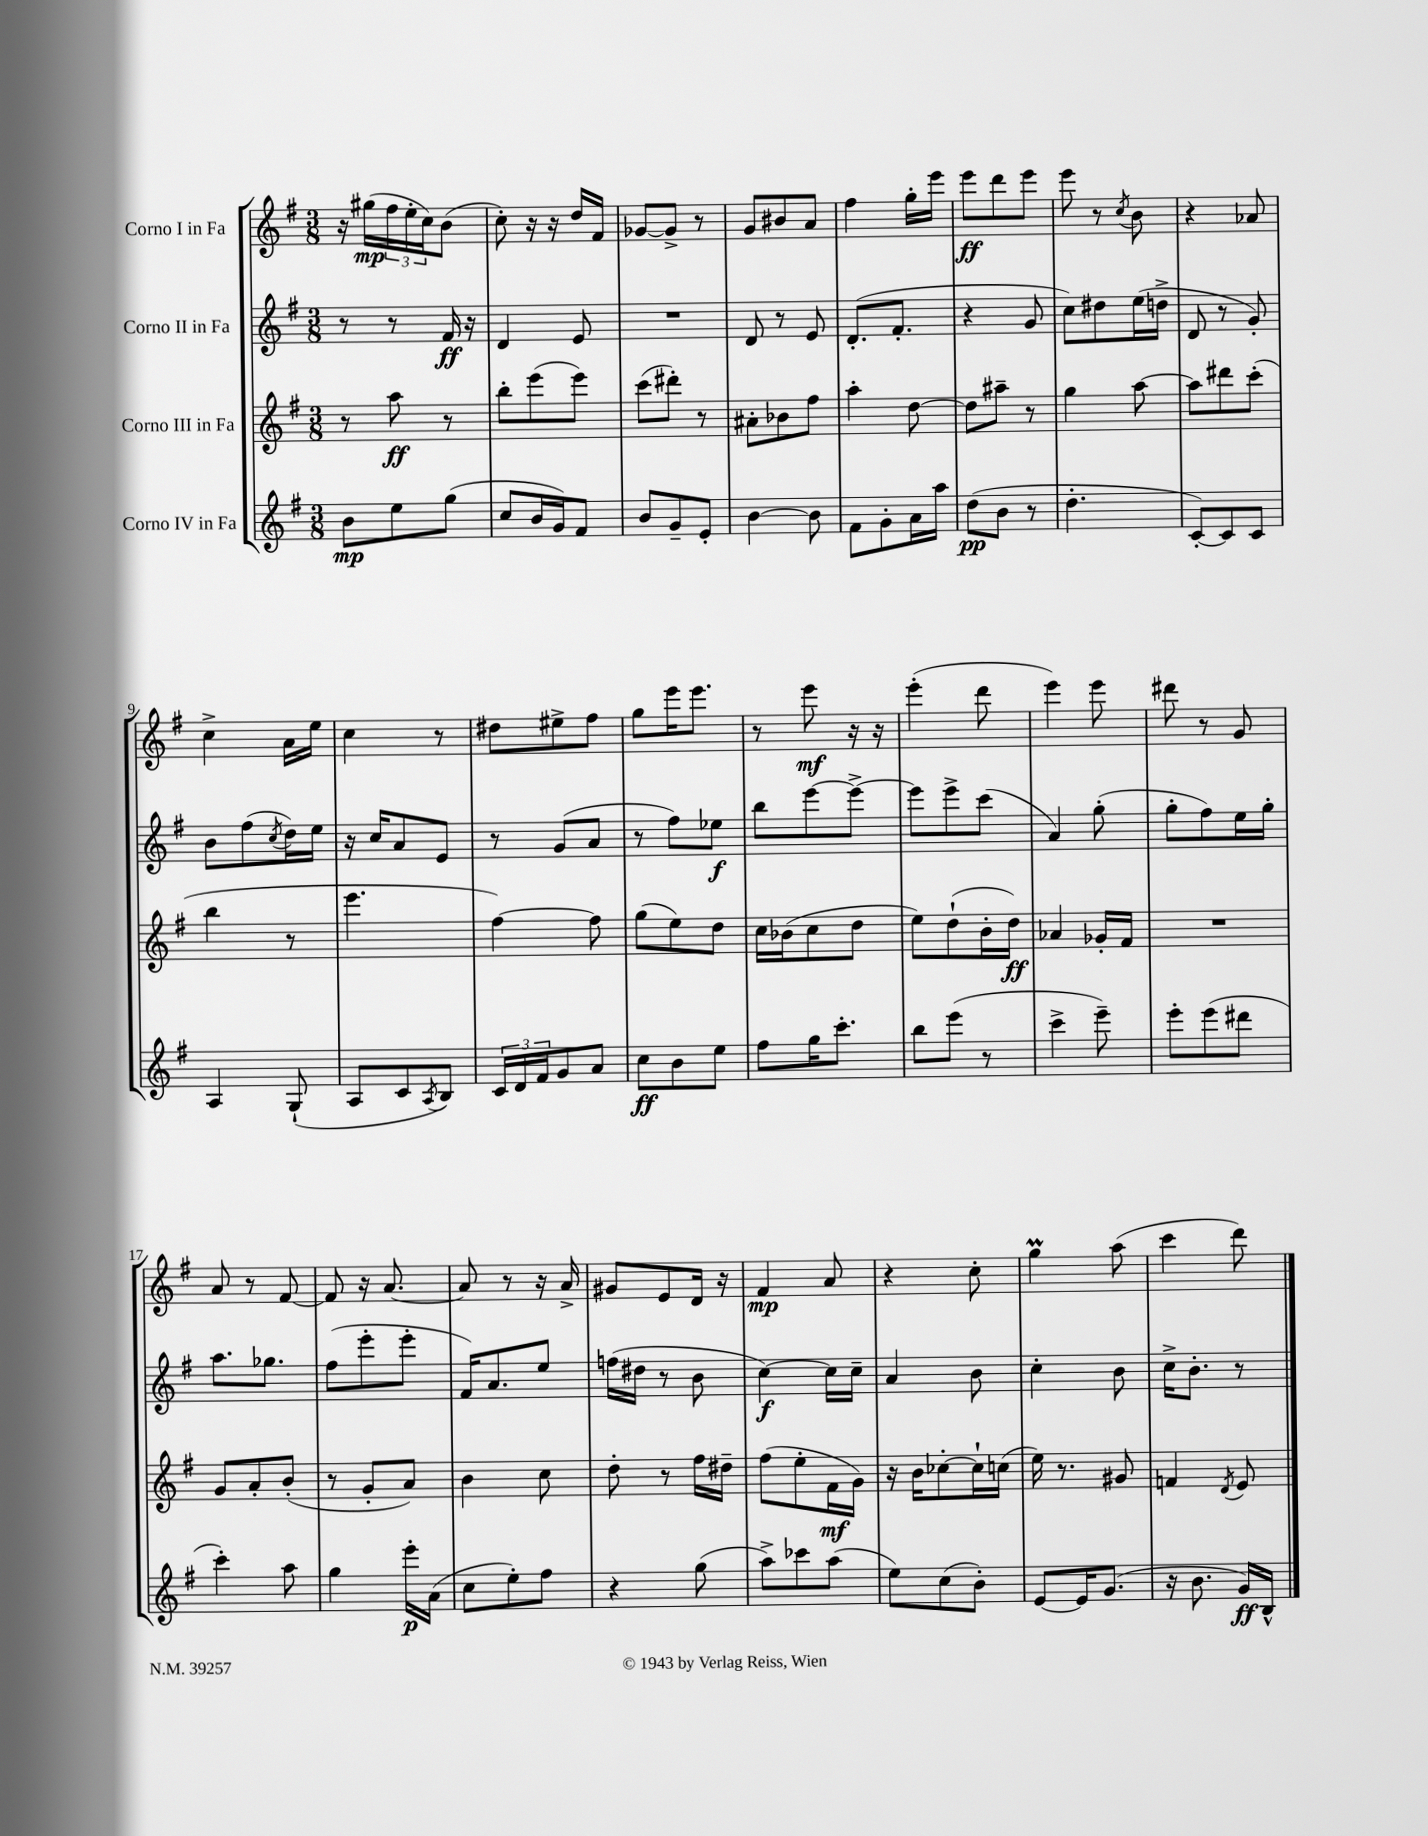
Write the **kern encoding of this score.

**kern	**kern	**kern	**kern
*staff4	*staff3	*staff2	*staff1
*clefG2	*clefG2	*clefG2	*clefG2
*k[f#]	*k[f#]	*k[f#]	*k[f#]
*M3/8	*M3/8	*M3/8	*M3/8
8b	8r	8r	16r
.	.	.	(16gg#
8ee	8aa	8r	24ff#
.	.	.	24ee'
.	.	.	24cc)
(8gg	8r	16f#	(8b
.	.	16r	.
=	=	=	=
8cc	8bb'	4d	8cc')
16b	(8eee	.	16r
16g)	.	.	16r
8f#	8eee)	8e	16dd
.	.	.	16f#
=	=	=	=
8b	(8ccc	4.r	[8g-
8g~	8ddd#')	.	8g-^]
8e'	8r	.	8r
=	=	=	=
[4b	8a#'	8d	8g
.	8b-	8r	8b#
8b]	8ff#	8e	8a
=	=	=	=
8f#	4aa'	(8.d'	4ff#
8g'	.	.	.
.	.	8.f#'	.
16a	[8dd	.	16gg'
16aa	.	.	16eee
=	=	=	=
(8dd	8dd]	4r	8eee
8b	8aa#~	.	8ddd
8r	8r	8g	8eee
=	=	=	=
4.dd'	4gg	8cc)	8eee
.	.	8dd#	8r
.	.	.	8qcc
.	[8aa	(16ee	8b
.	.	16dd^	.
=	=	=	=
[8c')	8aa]	8d	4r
8c]	8ddd#	8r	.
8c	(8ccc'	8g')	8a-
=	=	=	=
4A	4bb	8b	4cc^
.	.	(8ff#	.
.	.	8qcc	.
(8G`	8r	16dd)	16a
.	.	16ee	16ee
=	=	=	=
8A	4.eee	16r	4cc
.	.	16cc	.
8c	.	8a	.
8qA	.	.	.
8B)	.	8e	8r
=	=	=	=
24c	[4ff#)	8r	8dd#
24d	.	.	.
24f#	.	.	.
8g	.	(8g	8ee#^
8a	8ff#]	8a	8ff#
=	=	=	=
8cc	(8gg	8r	8gg
8b	8ee)	8ff#)	16eee
.	.	.	8.eee
8ee	8dd	8ee-	.
=	=	=	=
8ff#	16cc	8bb	8r
.	(16b-	.	.
16gg	8cc	[8eee	8eee
8.ccc'	.	.	.
.	8dd	8eee^_	16r
.	.	.	16r
=	=	=	=
8bb	8ee)	8eee]	(4eee'
(8eee	(8dd`	8eee^	.
8r	16b'	(8ccc	8ddd
.	16dd)	.	.
=	=	=	=
4ccc^	4a-	4a)	4eee)
8eee~)	16g-'	(8gg'	8eee
.	16f#	.	.
=	=	=	=
8eee'	4.r	8gg'	8ddd#
(8eee	.	8ff#)	8r
8ddd#	.	16ee	8g
.	.	16gg'	.
=	=	=	=
4ccc')	8g	8.aa	8a
.	8a'	.	8r
.	.	8.gg-	.
8aa	(8b'	.	[8f#
=	=	=	=
4gg	8r	(8ff#	8f#]
.	8g'	8eee'	16r
.	.	.	[8.a
16eee'	8a)	8eee'	.
(16a	.	.	.
=	=	=	=
8cc	4b	16f#)	8a]
.	.	8.a	.
8ee')	.	.	8r
8ff#	8cc	8ee	16r
.	.	.	16a^
=	=	=	=
4r	8dd'	(16ff	8g#
.	.	16dd#	.
.	8r	8r	8e
(8gg	16ff#	8b	16d
.	16dd#~	.	16r
=	=	=	=
8aa^)	(8ff#	[4cc)	4f#
8ccc-	8ee'	.	.
(8aa	16f#	16cc]	8a
.	16g)	16cc~	.
=	=	=	=
8ee)	16r	4a	4r
.	16b	.	.
(8cc	[8cc-'	.	.
8b')	16cc-`]	8b	8cc'
.	(16cc	.	.
=	=	=	=
[8e	16ee)	4cc'	4gg
.	8.r	.	.
16e]	.	.	.
(8.g	.	.	.
.	8g#	8b	(8aa
=	=	=	=
16r	4f	16cc^	4ccc
8.b	.	8.b'	.
.	8qd	.	.
16g)	8e	8r	8ddd)
16B^^	.	.	.
==	==	==	==
*-	*-	*-	*-
